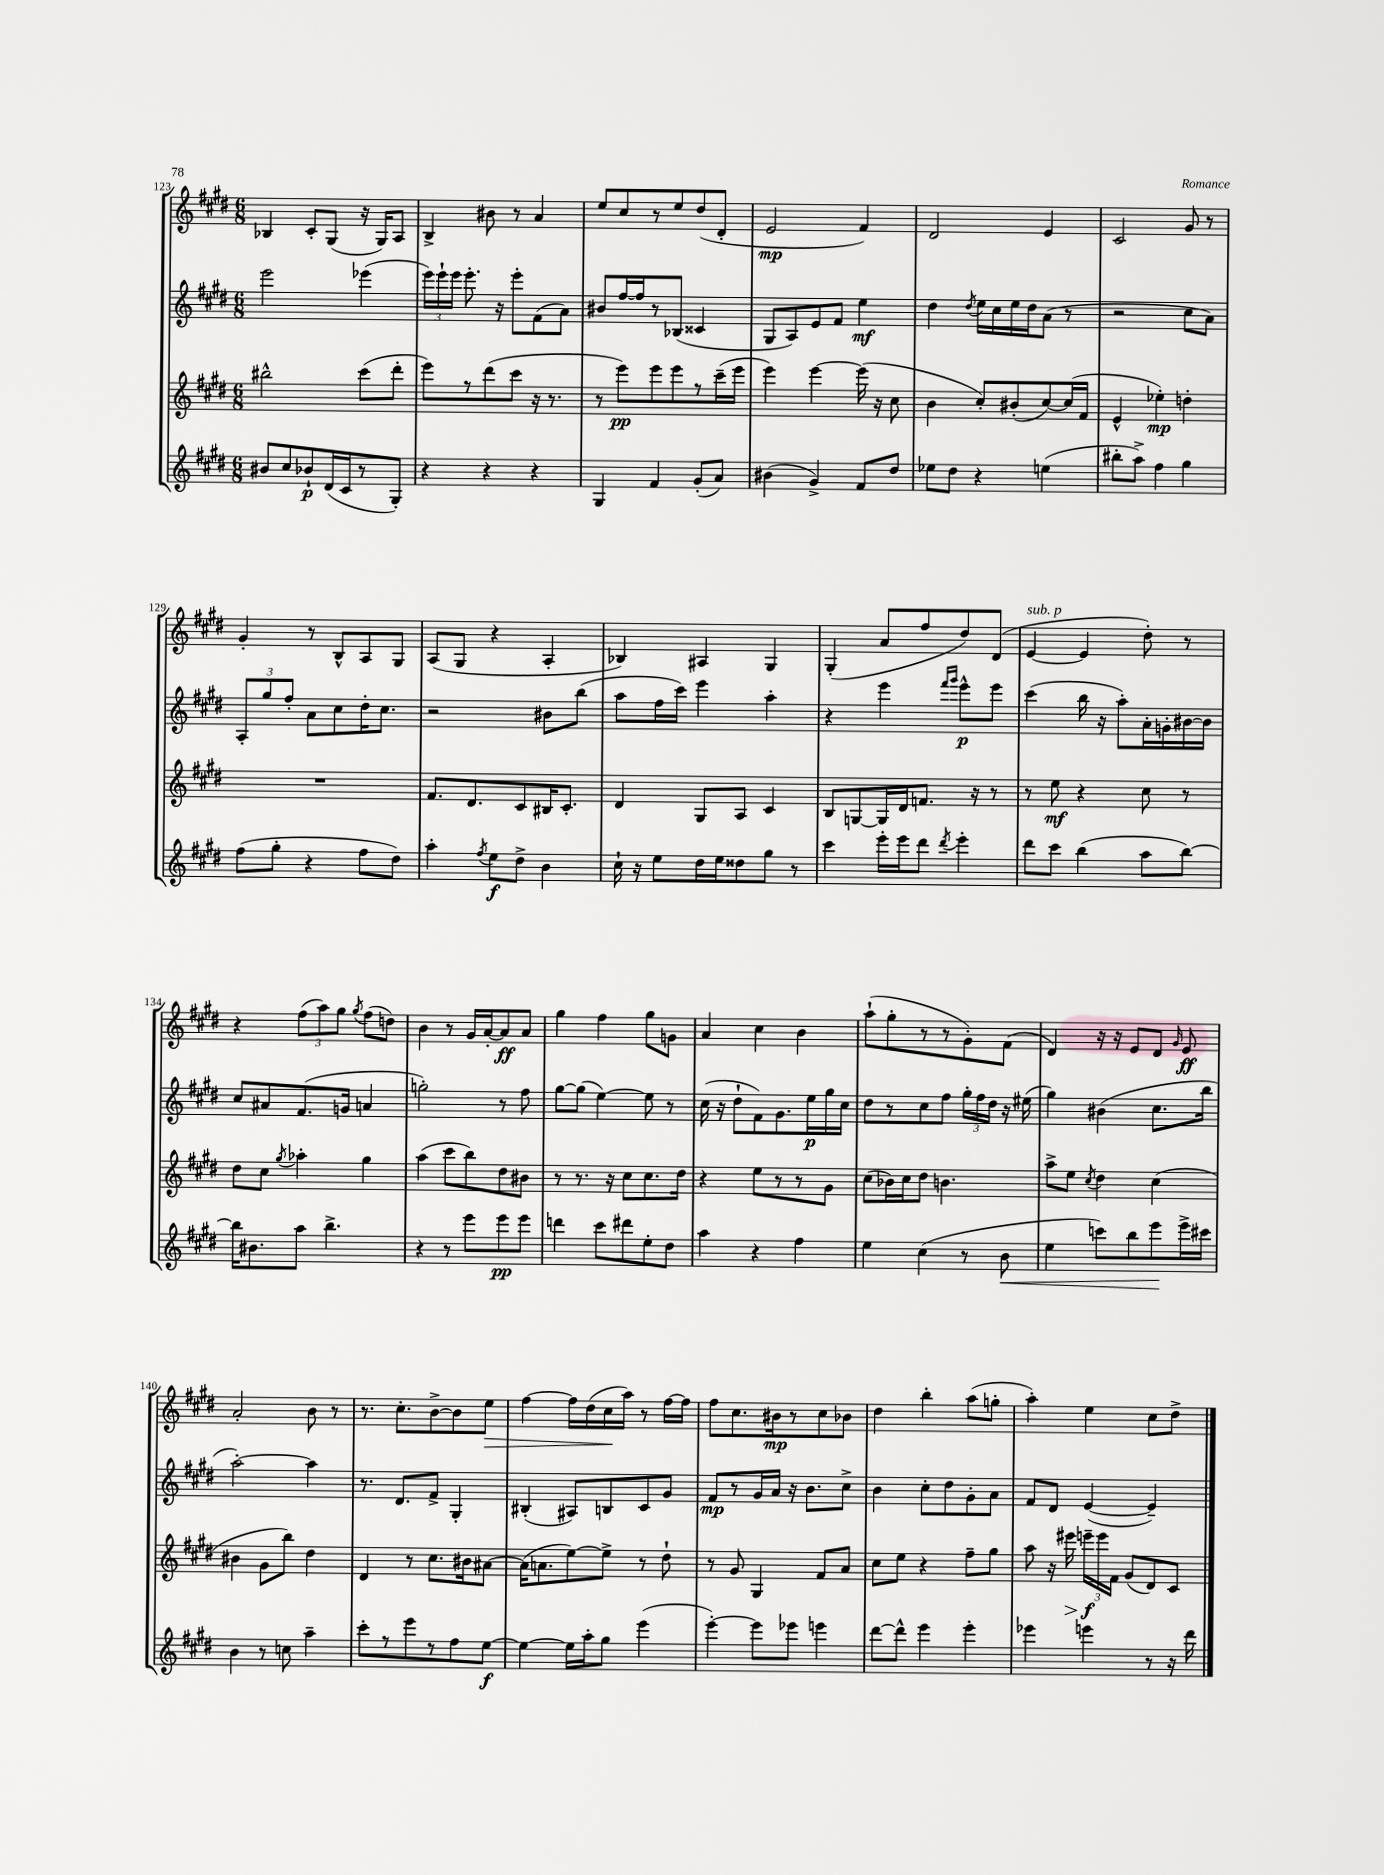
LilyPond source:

<<
\new StaffGroup <<
\new Staff = "s0" {
    \clef treble \key e \major \numericTimeSignature \time 6/8
    \autoBeamOff bes4 cis'8[-. gis8]( r16 gis16[) a8] |
    b4-> bis'8 r8 a'4 |
    e''8[ cis''8 r8 e''8 dis''8( dis'8]-. |
    e'2\mp fis'4) |
    dis'2 e'4 |
    cis'2 gis'8 r8 |
    gis'4-. r8 b8[-^ a8 gis8] |
    a8[( gis8] r4 a4-. |
    bes4) ais4 gis4 |
    gis4-.( a'8[ fis''8 dis''8) dis'8]( |
    e'4~^\markup { \italic "sub. p" } e'4 dis''8-.) r8 |
    r4 \tuplet 3/2 { fis''8[( a''8) gis''8] } \acciaccatura { gis''8 } fis''8[( d''8]) |
    b'4 r8 gis'16[ a'16~-. a'8\ff a'8] |
    gis''4 fis''4 gis''8[ g'8] |
    a'4 cis''4 b'4 |
    a''8[-!( gis''8-. r8 r8 gis'8-.) fis'8]( |
    dis'4) r16 r16 e'8[ dis'8] \grace { gis'16 } e'8\ff |
    a'2-. b'8 r8 |
    r8. cis''8.[-. b'8~-> b'8 e''8]\> |
    fis''4~ fis''16[ dis''16( cis''16\! a''16]) r8 fis''16[~ fis''16] |
    fis''8[ cis''8. bis'16\mp r8 cis''8 bes'8] |
    dis''4 b''4-. a''8[( g''8]-. |
    a''4-.) e''4 cis''8[ dis''8]-> \bar "|." |
}
\new Staff = "s1" {
    \clef treble \key e \major \numericTimeSignature \time 6/8
    \autoBeamOff e'''2 ees'''4( |
    \tuplet 3/2 { e'''16[) e'''16-! e'''16] } e'''8.-. r16 e'''8[-. fis'8( a'8]) |
    bis'8[ fis''16~ fis''16 r8 bes8]( cisis'4 |
    gis8[ a8) e'8 fis'8] e''4\mf |
    dis''4 \acciaccatura { dis''8 } e''16[ cis''16 e''16 dis''16 a'8]( r8 |
    r2 cis''8[ a'8]) |
    \tuplet 3/2 { a8[-. gis''8 fis''8]-. } a'8[ cis''8 dis''16-. cis''8.] |
    r2 bis'8[ b''8]( |
    a''8[ fis''16 cis'''16]) e'''4 a''4-. |
    r4 e'''4 \grace { fis'''16[ gis'''16] } e'''8[-^\p e'''8] |
    cis'''4( b''16 r16 a''8[-.) a'16-. g'16-. bis'16~ bis'16] |
    cis''8[ ais'8 fis'8.( g'16] a'4 |
    g''2-.) r8 fis''8 |
    gis''8[~ gis''8]( e''4~) e''8 r8 |
    cis''16( r16 dis''8[-! fis'8) gis'8. e''16\p gis''16 cis''16] |
    dis''8[ r8 cis''8 fis''8] \tuplet 3/2 { gis''16[-. fis''16 dis''16] } r16 eis''16( |
    gis''4) bis'4( cis''8.[ b''16] |
    a''2~-.) a''4 |
    r8. dis'8.[ fis'8]-> gis4-. |
    bis4-.( ais8[) b8 cis'8 gis'8] |
    fis'8[\mp r8 gis'16 a'16] r16 b'8.[ cis''8]-> |
    b'4 cis''8[-. dis''8 gis'8-. a'8] |
    fis'8[ dis'8] e'4~( e'4--) \bar "|." |
}
\new Staff = "s2" {
    \clef treble \key e \major \numericTimeSignature \time 6/8
    \autoBeamOff bis''2-^ cis'''8[( dis'''8]-. |
    e'''8[) r8 dis'''8( cis'''8] r16 r8. |
    r8 e'''8[\pp) e'''8 e'''8 r8 cis'''16--( e'''16] |
    e'''4) e'''4~ e'''16( r16 cis''8 |
    b'4 cis''8[-.) bis'8-.( cis''8~) cis''16( fis'16] |
    e'4-^ ees''4-.\mp) d''4-. |
    R2. |
    fis'8.[ dis'8. cis'8 bis16 cis'8.]-. |
    dis'4 gis8[ a8] cis'4 |
    b8[ g8~ g16 dis'16 f'8.] r16 r8 |
    r8 e''8\mf r4 cis''8 r8 |
    dis''8[ cis''8] \acciaccatura { gis''8 } aes''4-. gis''4 |
    a''4( cis'''8[ b''8) dis''8 bis'8] |
    r8 r8. r16 cis''8[ cis''8. dis''16] |
    r4 e''8[ r8 r8 gis'8] |
    cis''8[( bes'16) cis''16 dis''8] b'4. |
    a''8[-> e''8] \acciaccatura { cis''8 } dis''4 cis''4( |
    bis'4 gis'8[ b''8]) dis''4 |
    dis'4 r8 cis''8.[ bis'16 ais'8]~ |
    ais'16[( a'8. e''8~) e''8]-> r8 dis''8-! |
    r8 gis'8 gis4 fis'8[ a'8] |
    cis''8[ e''8] r4 fis''8[-- gis''8] |
    a''8 r16 eis'''16\> \tuplet 3/2 { e'''16[--\f\! e'''16 fis'16] } gis'8[( dis'8) cis'8] \bar "|." |
}
\new Staff = "s3" {
    \clef treble \key e \major \numericTimeSignature \time 6/8
    \autoBeamOff bis'8[ cis''8 bes'8-!\p dis'16( cis'16 r8 gis8]-.) |
    r4 r4 r4 |
    gis4 fis'4 gis'8[-.( a'8]) |
    bis'4( gis'4->) fis'8[ dis''8] |
    ees''8[ dis''8] r4 e''4( |
    bis''8[-. a''8]->) fis''4 gis''4 |
    fis''8[( gis''8]-. r4 fis''8[ dis''8]) |
    a''4-. \acciaccatura { fis''8 } e''8[\f dis''8]-> b'4 |
    cis''16-! r16 e''8[ dis''16 e''16 disis''8 gis''8] r8 |
    cis'''4 e'''16[-. e'''16 dis'''8] \acciaccatura { dis'''8 } e'''4-. |
    dis'''8[ cis'''8] b''4( a''8[ b''8]~) |
    b''16[ bis'8. a''8] b''4.-> |
    r4 r8 e'''8[ e'''8\pp e'''8] |
    d'''4 cis'''8[ dis'''8 e''8-. dis''8] |
    a''4 r4 fis''4 |
    e''4 cis''4( r8 b'8\< |
    e''4 c'''8[) b''8 e'''8\! e'''16-> cis'''16] |
    b'4 r8 c''8 a''4-- |
    cis'''8[-. r8 e'''8 r8 fis''8 e''8]~\f |
    e''4~ e''16[ a''16-. gis''8] e'''4( |
    e'''4~-.) e'''8[ ees'''8] e'''4 |
    dis'''8[~ dis'''8]-^ e'''4 e'''4-. |
    ees'''4 e'''4 r8 r16 dis'''16 \bar "|." |
}
>>
>>
\layout { \context { \Score currentBarNumber = #123 } }
